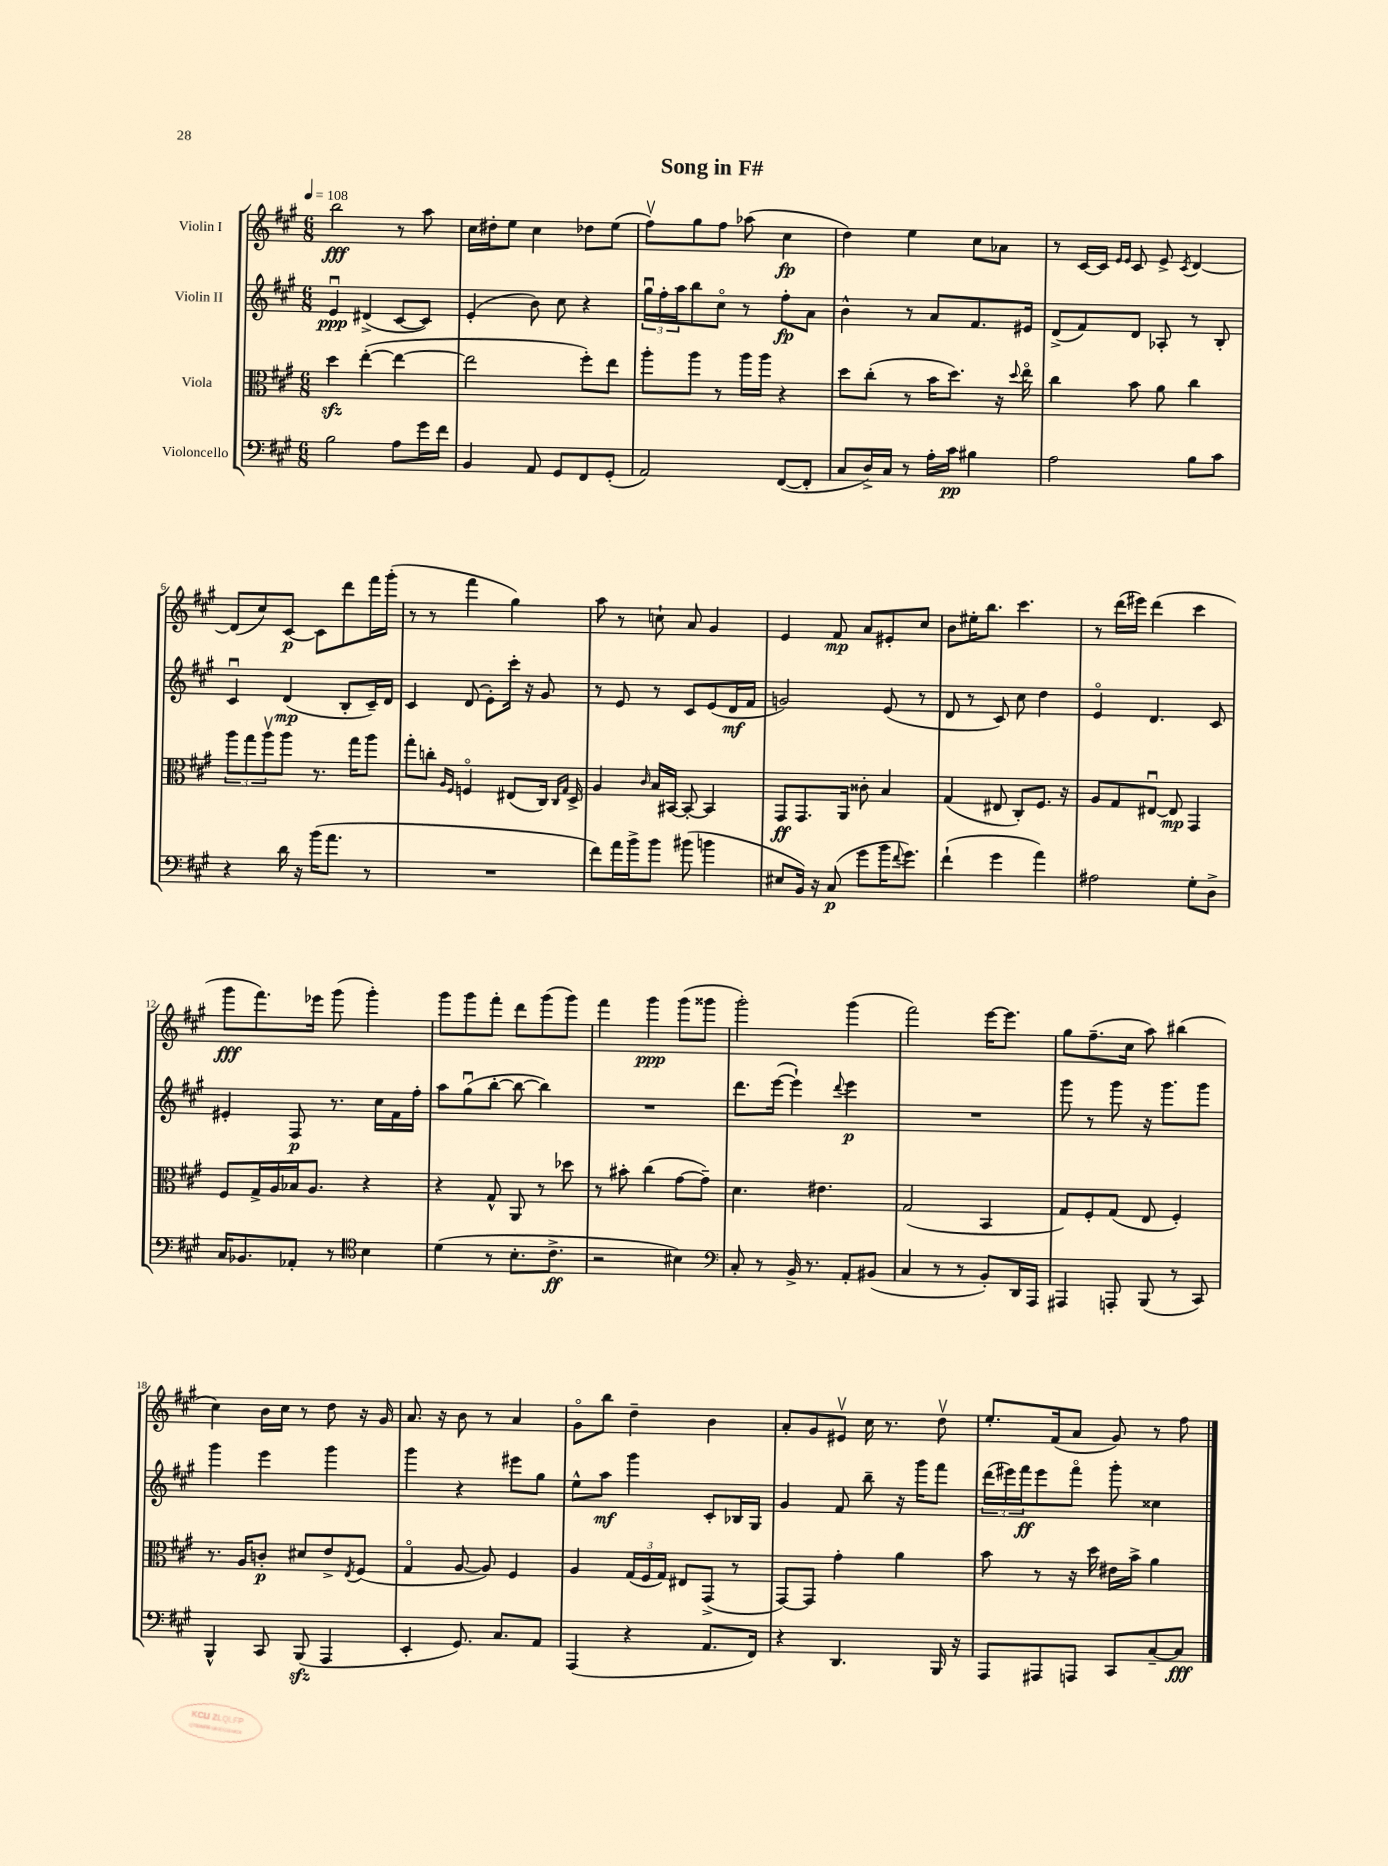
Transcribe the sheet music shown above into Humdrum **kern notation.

**kern	**dynam	**kern	**dynam	**kern	**dynam	**kern	**dynam
*part4	*part4	*part3	*part3	*part2	*part2	*part1	*part1
*staff4	*staff4	*staff3	*staff3	*staff2	*staff2	*staff1	*staff1
*I"Violoncello	*	*I"Viola	*	*I"Violin II	*	*I"Violin I	*
*clefF4	*	*clefC3	*	*clefG2	*	*clefG2	*
*k[f#c#g#]	*	*k[f#c#g#]	*	*k[f#c#g#]	*	*k[f#c#g#]	*
*M6/8	*	*M6/8	*	*M6/8	*	*M6/8	*
*MM108	*	*MM108	*	*MM108	*	*MM108	*
=1	=1	=1	=1	=1	=1	=1	=1
2B\	.	4ddzz\	.	4eu/	ppp	2bb\	fff
.	.	([4ee'\	.	(4d#X^/	.	.	.
8A\L	.	4ee\_	.	[8c#/L	.	8r	.
16g#\L	.	.	.	8c#/J])	.	8aa\	.
16f#\JJ	.	.	.	.	.	.	.
=2	=2	=2	=2	=2	=2	=2	=2
4BB/	.	2ee\]	.	(4e'/	.	16cc#\LL	.
.	.	.	.	.	.	16dd#X'\J	.
.	.	.	.	.	.	8ee\J	.
8AA/	.	.	.	8b\)	.	4cc#\	.
8GG#/L	.	.	.	8cc#\	.	.	.
8FF#/	.	8ff#'\L)	.	4r	.	8dd-X\L	.
(8GG#'/J	.	8ee\J	.	.	.	(8ee\J	.
=3	=3	=3	=3	=3	=3	=3	=3
2AA/)	.	8aa'\L	.	24gg#u\LL	.	8ff#v\L)	.
.	.	.	.	24ff#'\	.	.	.
.	.	.	.	24aa\J	.	.	.
.	.	8aa\J	.	8bb\	.	8gg#\	.
.	.	8r	.	8cc#\J	.	8ff#\J	.
.	.	16aa\LL	.	8r	.	(8aa-X\	.
.	.	16aa\JJ	.	.	.	.	.
([8FF#/L	.	4r	.	8ff#'\L	fp	4cc#\	fp
8FF#'/J]	.	.	.	8a\J	.	.	.
=4	=4	=4	=4	=4	=4	=4	=4
8C#/L	.	8dd\L	.	4b^^\	.	4dd\)	.
16D^/L)	.	(8cc#'\J	.	.	.	.	.
16C#/JJ	.	.	.	.	.	.	.
8r	.	8r	.	8r	.	4ee\	.
16A'\LL	.	16b\KL	.	8a/L	.	.	.
16c#\JJ	pp	8.dd\J)	.	.	.	.	.
4B#X\	.	.	.	8.f#/	.	8cc#\L	.
.	.	16r	.	.	.	8a-X\J	.
.	.	8qqdd/	.	.	.	.	.
.	.	16ee\	.	16e#X/Jk	.	.	.
=5	=5	=5	=5	=5	=5	=5	=5
2A\	.	4cc#\	.	(8d^/L	.	8r	.
.	.	.	.	8f#/)	.	[16c#/LL	.
.	.	.	.	.	.	16c#/JJ]	.
.	.	.	.	.	.	16qqe/LL	.
.	.	.	.	.	.	16qqe/JJ	.
.	.	8b\	.	8d/J	.	8c#/	.
.	.	8a\	.	8A-X'/	.	8e^/	.
.	.	.	.	.	.	8qc#/	.
8B\L	.	4cc#\	.	8r	.	[4d/	.
8c#\J	.	.	.	8B'/	.	.	.
!!LO:LB:g=z
=6	=6	=6	=6	=6	=6	=6	=6
4r	.	12aa\L	.	4c#u/	.	(8d/L]	.
.	.	12gg#\	.	.	.	.	.
.	.	.	.	.	.	8cc#/)	.
.	.	12aav\	.	.	.	.	.
16d\	.	8aa\J	.	(4d/	mp	[8c#/J	p
16r	.	.	.	.	.	.	.
(16b\KL	.	8.r	.	.	.	8c#\L]	.
8.a\J	.	.	.	.	.	.	.
.	.	.	.	8B'/L	.	8ddd\	.
.	.	16gg#\KL	.	.	.	.	.
8r	.	8aa\J	.	16c#~/L)	.	16fff#\L	.
.	.	.	.	16d/JJ	.	(16ggg#'\JJ	.
=7	=7	=7	=7	=7	=7	=7	=7
2.r	.	8gg#'\L	.	4c#/	.	8r	.
.	.	8ccn'\J	.	.	.	8r	.
.	.	16qqA/LL	.	.	.	.	.
.	.	16qqF#/JJ	.	.	.	.	.
.	.	4Fn/	.	(8d/	.	4fff#\	.
.	.	.	.	8e'\L)	.	.	.
.	.	(8E#X/L	.	16ccc#'\Jk	.	4gg#\)	.
.	.	.	.	16r	.	.	.
.	.	16C#/Jk)	.	8g#/	.	.	.
.	.	16qqC#/LL	.	.	.	.	.
.	.	16qqG#/JJ	.	.	.	.	.
.	.	16D^/	.	.	.	.	.
=8	=8	=8	=8	=8	=8	=8	=8
8f#\L)	.	4A/	.	8r	.	8aa\	.
16a\L	.	.	.	8e/	.	8r	.
16b^\J	.	.	.	.	.	.	.
.	.	16qqc#/	.	.	.	.	.
8b\J	.	16B/LL	.	8r	.	8ccn`\	.
.	.	[16BB#X/JJ	.	.	.	.	.
(8b#X\	.	8BB#'/_	.	8c#/L	.	8a/	.
4bn\	.	4BB#/]	.	(8e/	.	4g#/	.
.	.	.	.	16d/L	mf	.	.
.	.	.	.	16f#/JJ	.	.	.
=9	=9	=9	=9	=9	=9	=9	=9
8E#X/L	.	8GG#/L	ff	2gn/)	.	4e/	.
16BB/Jk)	.	8.GG#/	.	.	.	.	.
16r	.	.	.	.	.	.	.
(8C#/	p	.	.	.	.	8f#/	mp
.	.	16AA/Jk	.	.	.	.	.
8g#\L	.	8c##X'\	.	.	.	8a/L	.
16b\K	.	4B/	.	(8e/	.	8e#X'/	.
8qqf#/	.	.	.	.	.	.	.
8.g#\J)	.	.	.	.	.	.	.
.	.	.	.	8r	.	8cc#/J	.
=10	=10	=10	=10	=10	=10	=10	=10
(4f#`\	.	(4G#/	.	8d/	.	8b\L	.
.	.	.	.	8r	.	16ee#X'\K	.
.	.	.	.	.	.	8.bb\J	.
4g#\	.	8E#X/	.	8c#/)	.	.	.
.	.	8C#'/L)	.	8cc#\	.	4.ccc#\	.
4a\)	.	8.F#/J	.	4dd\	.	.	.
.	.	16r	.	.	.	.	.
=11	=11	=11	=11	=11	=11	=11	=11
2A#X\	.	8A/L	.	4e/	.	8r	.
.	.	8G#/	.	.	.	(16ddd\LL	.
.	.	.	.	.	.	16eee#X\JJ)	.
.	.	[8E#Xu/J	.	4.d/	.	(4ddd\	.
.	.	8E#/]	mp	.	.	.	.
8G#'\L	.	4GG#/	.	.	.	4ccc#\	.
8D^\J	.	.	.	8c#/	.	.	.
!!LO:LB:g=z
=12	=12	=12	=12	=12	=12	=12	=12
16C#/KL	.	8F#/L	.	4e#X'/	.	8ggg#\L	fff
8.BB-X/	.	.	.	.	.	.	.
.	.	16G#^/L	.	.	.	8.fff#\)	.
.	.	16A/	.	.	.	.	.
8AA-X'/J	.	16B-X/J	.	8F#/	p	.	.
.	.	8.A/J	.	.	.	16eee-X\Jk	.
8r	.	.	.	8.r	.	(8ggg#\	.
*clefC4	*	*	*	*	*	*	*
4B\	.	4r	.	.	.	4ggg#'\)	.
.	.	.	.	16cc#\LL	.	.	.
.	.	.	.	16f#\	.	.	.
.	.	.	.	16ff#'\JJ	.	.	.
=13	=13	=13	=13	=13	=13	=13	=13
(4d\	.	4r	.	8aa\L	.	8ggg#\L	.
.	.	.	.	(8gg#u\	.	8ggg#\	.
8r	.	8G#^^/	.	[8bb'\J	.	8fff#'\J	.
8.B'\L	.	8AA/	.	8bb\_	.	8ddd\L	.
.	.	8r	.	4bb\])	.	(8ggg#\	.
8.c#^\J	ff	.	.	.	.	.	.
.	.	8dd-X\	.	.	.	8ggg#\J)	.
=14	=14	=14	=14	=14	=14	=14	=14
2r	.	8r	.	2.r	.	4fff#\	.
.	.	8b#X'\	.	.	.	.	.
.	.	(4cc#\	.	.	.	4ggg#\	ppp
4B#X\)	.	[8g#\L	.	.	.	(8ggg#\L	.
.	.	8g#~\J])	.	.	.	8ggg##X\J	.
=15	=15	=15	=15	=15	=15	=15	=15
*clefF4	*	*	*	*	*	*	*
8C#'/	.	4.d\	.	8.ddd\L	.	2ggg#'\)	.
8r	.	.	.	.	.	.	.
.	.	.	.	([16eee\Jk	.	.	.
16BB^/	.	.	.	4eee`\])	.	.	.
8.r	.	.	.	.	.	.	.
.	.	4.e#X\	.	.	.	.	.
.	.	.	.	8qqddd/	.	.	.
8AA'/L	.	.	.	4eee\	p	(4ggg#\	.
(8BB#X/J	.	.	.	.	.	.	.
=16	=16	=16	=16	=16	=16	=16	=16
4C#/	.	(2G#/	.	2.r	.	2fff#\)	.
8r	.	.	.	.	.	.	.
8r	.	.	.	.	.	.	.
8BB'/L)	.	4BB/	.	.	.	[16eee\KL	.
.	.	.	.	.	.	8.eee\J]	.
16DD/L	.	.	.	.	.	.	.
16AAA/JJ	.	.	.	.	.	.	.
=17	=17	=17	=17	=17	=17	=17	=17
4AAA#X/	.	8G#/L)	.	8ggg#\	.	8gg#\L	.
.	.	8F#'/	.	8r	.	(8.ff#~\	.
8AAAn'/	.	(8G#/J	.	8ggg#\	.	.	.
.	.	.	.	.	.	16cc#\Jk	.
(8BBB/	.	8E/	.	16r	.	8aa\)	.
.	.	.	.	8.ggg#\L	.	.	.
8r	.	4F#'/)	.	.	.	(4bb#X\	.
8CC#/)	.	.	.	8ggg#\J	.	.	.
!!LO:LB:g=z
=18	=18	=18	=18	=18	=18	=18	=18
4BBB^^/	.	8.r	.	4ggg#\	.	4cc#\)	.
.	.	16A/KL	.	.	.	.	.
8CC#/	.	8cn'/J	p	4eee\	.	16b\LL	.
.	.	.	.	.	.	16cc#\JJ	.
(8BBBzz/	.	8d#X/L	.	.	.	8r	.
4AAA/	.	8e^/	.	4ggg#\	.	8dd\	.
.	.	8qE/	.	.	.	.	.
.	.	(8F#/J	.	.	.	16r	.
.	.	.	.	.	.	16g#/	.
=19	=19	=19	=19	=19	=19	=19	=19
4EE'/	.	4G#/	.	4ggg#\	.	8.a/	.
.	.	.	.	.	.	16r	.
8.GG#/)	.	[8A/	.	4r	.	8b\	.
.	.	8A/])	.	.	.	8r	.
8.C#/L	.	.	.	.	.	.	.
.	.	4F#/	.	8eee#X\L	.	4a/	.
8AA/J	.	.	.	8gg#\J	.	.	.
=20	=20	=20	=20	=20	=20	=20	=20
(4AAA/	.	4A/	.	8ee^^\L	.	8g#\L	.
.	.	.	.	8aa\J	mf	8bb\J	.
4r	.	(24G#/LL	.	4ggg#\	.	4dd~\	.
.	.	24F#/	.	.	.	.	.
.	.	24G#/JJ)	.	.	.	.	.
.	.	8E#X/L	.	.	.	.	.
8.AA/L	.	(8GG#^/J	.	8c#'/L	.	4b\	.
.	.	8r	.	16B-X/L	.	.	.
16FF#/Jk)	.	.	.	16G#/JJ	.	.	.
=21	=21	=21	=21	=21	=21	=21	=21
4r	.	[8GG#/L)	.	4g#/	.	8a'/L	.
.	.	8GG#/J]	.	.	.	8g#/	.
4.DD/	.	4g#'\	.	8f#/	.	8e#Xv/J	.
.	.	.	.	8bb~\	.	16cc#\	.
.	.	.	.	.	.	8.r	.
.	.	4a\	.	16r	.	.	.
.	.	.	.	16ggg#\KL	.	.	.
16BBB/	.	.	.	8fff#\J	.	8ddv\	.
16r	.	.	.	.	.	.	.
=22	=22	=22	=22	=22	=22	=22	=22
8AAA/L	.	8b\	.	(24ddd\LL	.	8.ee'/L	.
.	.	.	.	24eee#X\)	.	.	.
.	.	.	.	24fff#\J	ff	.	.
8AAA#X/	.	8r	.	8eee#\	.	.	.
.	.	.	.	.	.	(16f#/k	.
8AAAn/J	.	16r	.	8fff#\J	.	8a/J	.
.	.	16dd\	.	.	.	.	.
8CC#/L	.	16e#X\LL	.	8ggg#'\	.	8g#/)	.
.	.	16b^\JJ	.	.	.	.	.
[8C#~/	.	4a\	.	4cc##X\	.	8r	.
8C#/J]	fff	.	.	.	.	8ff#\	.
==	==	==	==	==	==	==	==
*-	*-	*-	*-	*-	*-	*-	*-
